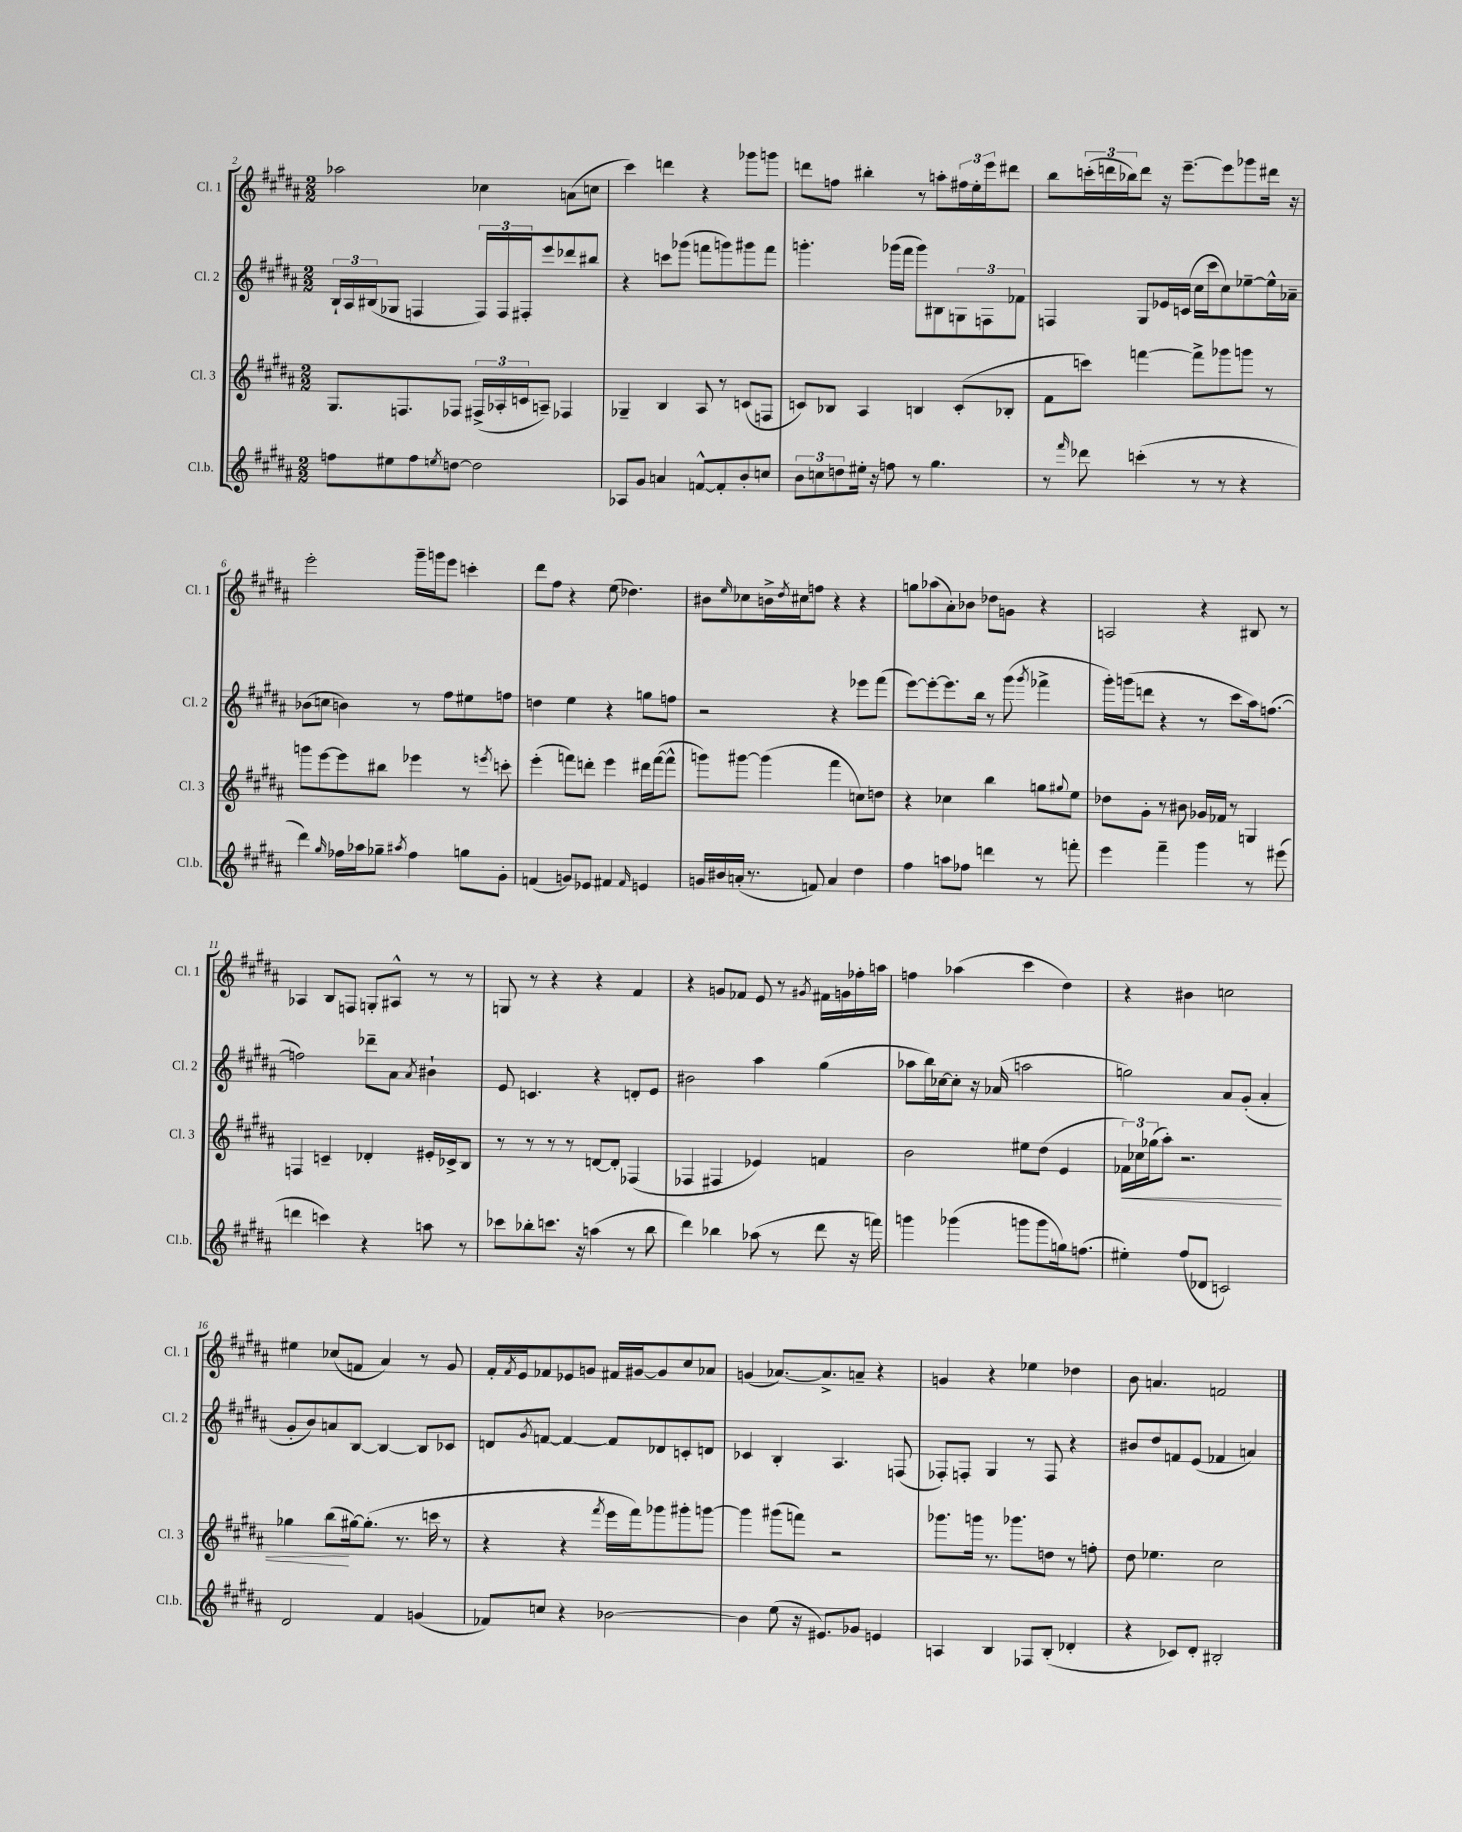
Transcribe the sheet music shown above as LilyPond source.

<<
\new StaffGroup <<
\new Staff = "s0" \with { instrumentName = "Cl. 1" shortInstrumentName = "Cl. 1" } {
    \clef treble \key b \major \numericTimeSignature \time 2/2
    aes''2 ces''4 a'8( c''8 |
    cis'''4) d'''4 r4 ges'''8 g'''8 |
    d'''8 f''8 bis''4-. r8 a''8-. \tuplet 3/2 { fis''16 e''16-. e'''16 } dis'''8 |
    b''8 \tuplet 3/2 { c'''16-.( d'''16 bes''16) } d'''8 r16 e'''8.~-- e'''8 ges'''8 dis'''16 r16 |
    e'''2-. gis'''16-- g'''16 e'''8 c'''4-. |
    dis'''8 fis''8 r4 e''8( des''4.) |
    bis'8 \grace { e''16 } ces''8 b'16-> \acciaccatura { dis''8 } cis''16 f''8 r4 r4 |
    g''8 aes''8( ais'8-.) bes'8 des''8 g'8 r4 |
    a2 r4 bis8 r8 |
    aes4 b8 f8 g8-. ais8-^ r8 r8 |
    g8 r8 r4 r4 fis'4 |
    r4 g'8 fes'8 e'8 r8 \acciaccatura { gis'8 } fis'16 g'16 fes''16-. a''16 |
    f''4 aes''4( cis'''4 dis''4) |
    r4 bis'4 c''2 |
    eis''4 ces''8( f'8 ais'4) r8 gis'8 |
    fis'16-. \acciaccatura { fis'8 } e'16 fes'8 ees'8 g'8 fis'16 gis'16~ gis'8 cis''8 aes'8 |
    g'4( aes'8.~) aes'8.-> a'8-- r4 |
    g'4 r4 ees''4 des''4 |
    b'8 a'4. f'2 \bar "|." |
}
\new Staff = "s1" \with { instrumentName = "Cl. 2" shortInstrumentName = "Cl. 2" } {
    \clef treble \key b \major \numericTimeSignature \time 2/2
    \tuplet 3/2 { b16-! ais16 bis16( } ges8 f4 \tuplet 3/2 { f16) f16 fis16-. } e'''8 des'''8 bis''8 |
    r4 c'''8 ges'''8( f'''8 g'''8) gis'''8 f'''8 |
    g'''4.-. ges'''16( fis'''16 ges'''8) bis8 \tuplet 3/2 { g8 f8 fes'8 } |
    f4 gis8 ees'16 c'16( cis''16 cis'''16 cis''8) ees''8~-- ees''16-^ aes'16-- |
    bes'8( c''8 b'4) r8 fis''8 eis''8 f''8 |
    d''4 e''4 r4 g''8 f''8 |
    r2 r4 ees'''8 fis'''8( |
    e'''8~) e'''8~-. e'''8. b''16 r8 gis'''8( \acciaccatura { gis'''8 } fes'''4-> |
    gis'''16-.) g'''16( d'''8 r4 r8 cis'''8 ais''16) f''8.~( |
    f''2) des'''8-- ais'8 \acciaccatura { ais'8 } bis'4-! |
    e'8 c'4. r4 d'8-. e'8 |
    bis'2 ais''4 gis''4( |
    aes''8 b''16) ces''16~ ces''8-. r16 aes'16( a''2 |
    g''2) ais'8 gis'8-.( ais'4-. |
    gis'8-. b'8) a'8 b8~ b4~ b8 ces'8 |
    d'8 \acciaccatura { gis'8 } f'8~ f'4~ f'8 des'8 c'8-. d'8 |
    ces'4 b4-. ais4. f8( |
    fes8-.) f8-. gis4 r8 f8 r4 |
    bis'8 dis''8 f'8 e'8( fes'4 a'4) \bar "|." |
}
\new Staff = "s2" \with { instrumentName = "Cl. 3" shortInstrumentName = "Cl. 3" } {
    \clef treble \key b \major \numericTimeSignature \time 2/2
    gis8. f8. fes8 \tuplet 3/2 { fis16->( aes16-. c'16 } a8--) fes4 |
    ges4-- b4 ais8 r8 c'8( f8 |
    c'8) bes8 ais4 b4 c'8-.( bes8-. |
    fis'8 c'''8) f'''4~ f'''8-> ges'''8 g'''8 r8 |
    g'''8 e'''8~ e'''8 bis''8 ees'''4 r8 \acciaccatura { e'''8 } c'''8-. |
    e'''4-.( f'''8) d'''8-. e'''4 dis'''16 f'''16~( f'''8-^ |
    g'''8) gis'''8~ gis'''4( fis'''4 c''8) d''8 |
    r4 ces''4 b''4 g''8 \appoggiatura { gis''8 } e''8 |
    des''8 gis'8-. r8 bis'8 ges'16 fes'16 r8 g4 |
    f4 c'4-- des'4-. eis'16-. ces'16-> b8 |
    r8 r8 r8 r8 d'8~ d'8-. fes4( |
    fes4 fis4 ees'4) f'4 |
    b'2 eis''8 dis''8( e'4 |
    \tuplet 3/2 { fes'16\<) ces''16 ges''16( } ais''8-.) r2. |
    ges''4 b''8\!( gis''16~) gis''8.-.( r8. c'''16 r8 |
    r4 r4 \acciaccatura { fis'''8 } e'''16 fis'''16) ges'''8 gis'''8-. g'''8~ |
    g'''4 gis'''8( f'''8) r2 |
    ges'''8. g'''16 r8. ges'''8. d''8 r8 f''8-. |
    dis''8 ees''4. cis''2 \bar "|." |
}
\new Staff = "s3" \with { instrumentName = "Cl.b." shortInstrumentName = "Cl.b." } {
    \clef treble \key b \major \numericTimeSignature \time 2/2
    f''8 eis''8 f''8 \acciaccatura { e''8 } d''8~ d''2 |
    aes8 gis'8 a'4 f'8~-^ f'8-. b'8-. c''8 |
    \tuplet 3/2 { b'8 c''8 d''8 } eis''16-. r16 f''8 r8 gis''4. |
    r8 \grace { fis'''16 } des'''8 c'''4-.( r8 r8 r4 |
    dis'''4) \grace { gis''16 } fes''16 aes''16 ges''8-- \acciaccatura { ais''8 } fes''4 g''8 gis'8-. |
    f'4( g'8) ees'8 fis'4 \grace { fis'16 } e'4 |
    g'16 bis'16 a'16-.( r8. f'8) a'4 dis''4 |
    fis''4 a''8 fes''8 d'''4 r8 f'''8-. |
    e'''4 fis'''4-- gis'''4 r8 eis'''8( |
    d'''4 c'''4) r4 a''8 r8 |
    ces'''8 bes''8-. c'''8. r16 a''4( r8 bes''8 |
    dis'''4) bes''4 aes''8( r8 dis'''8 r16 f'''16) |
    g'''4 ges'''4( g'''8 g'''8 g''16) f''8.( |
    eis''4-.) fis''8( des'8 c'2) |
    dis'2 fis'4 g'4( |
    fes'8) c''8 r4 bes'2~ |
    bes'4 e''8( r16 eis'8.) ges'8 e'4 |
    a4 b4 fes8 b8-.( des'4-. |
    r4 ces'8) dis'8-. bis2-. \bar "|." |
}
>>
>>
\layout { \context { \Score currentBarNumber = #2 } }
